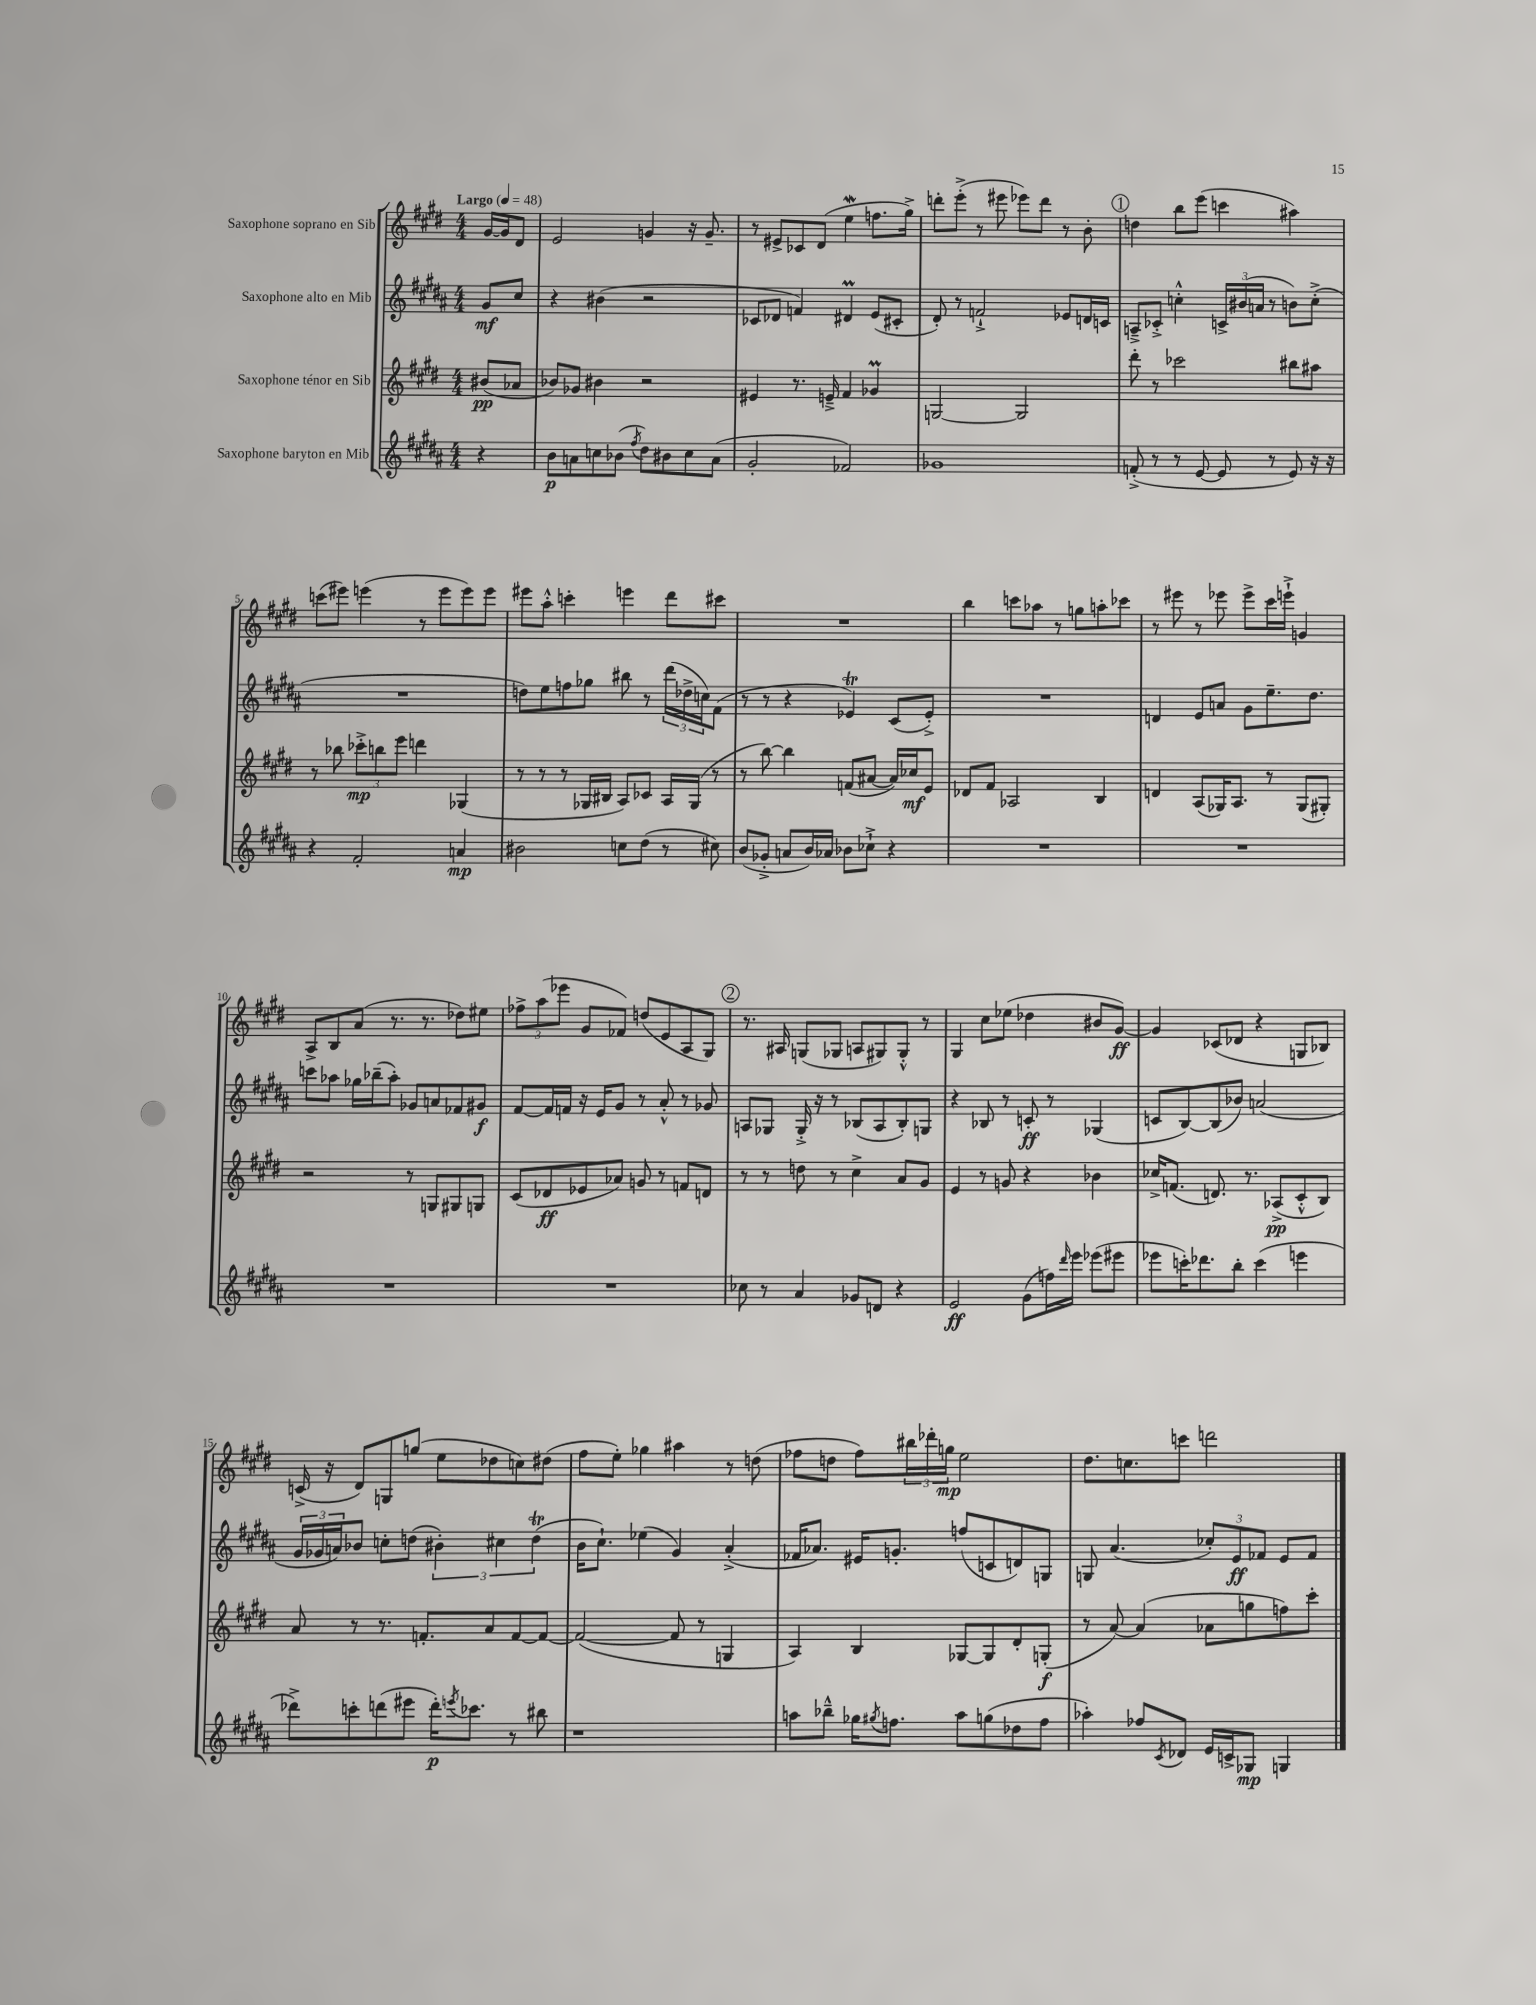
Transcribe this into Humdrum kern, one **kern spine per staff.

**kern	**dynam	**kern	**dynam	**kern	**dynam	**kern	**dynam
*part4	*part4	*part3	*part3	*part2	*part2	*part1	*part1
*staff4	*staff4	*staff3	*staff3	*staff2	*staff2	*staff1	*staff1
*I"Saxophone baryton en Mib	*	*I"Saxophone ténor en Sib	*	*I"Saxophone alto en Mib	*	*I"Saxophone soprano en Sib	*
*clefG2	*	*clefG2	*	*clefG2	*	*clefG2	*
*k[f#c#g#d#a#]	*	*k[f#c#g#d#]	*	*k[f#c#g#d#a#]	*	*k[f#c#g#d#]	*
*M4/4	*	*M4/4	*	*M4/4	*	*M4/4	*
*MM48	*	*MM48	*	*MM48	*	*MM48	*
=	=	=	=	=	=	=	=
!	!	!	!	!	!	!LO:TX:a:B:t=Largo	!
4r	.	(8b#X/L	pp	8g#/L	mf	[16g#/LL	.
.	.	.	.	.	.	16g#/J]	.
.	.	8a-X/J	.	8cc#/J	.	8d#/J	.
=1	=1	=1	=1	=1	=1	=1	=1
8b\L	p	8b-X/L)	.	4r	.	2e/	.
8an\	.	8g-X/J	.	.	.	.	.
8ccn\	.	4b#X\	.	(4b#X\	.	.	.
(8b-X\J	.	.	.	.	.	.	.
8qff#/	.	.	.	.	.	.	.
8dd#\L)	.	2r	.	2r	.	4gn/	.
8b#X\	.	.	.	.	.	.	.
8cc\	.	.	.	.	.	16r	.
.	.	.	.	.	.	8.g~/	.
(8a\J	.	.	.	.	.	.	.
=2	=2	=2	=2	=2	=2	=2	=2
2g#'/	.	4e#X/	.	8c-X/L	.	8r	.
.	.	.	.	8d-X/J	.	8e#X^/L	.
.	.	8.r	.	4fn/)	.	8c-X/	.
.	.	.	.	.	.	(8d#/J	.
.	.	16en~^/	.	.	.	.	.
2f-X/)	.	4f#/	.	4d#Xm/	.	4eew\	.
.	.	4g-XM/	.	(8e/L	.	8.ffn\L	.
.	.	.	.	8c#X'/J	.	.	.
.	.	.	.	.	.	16gg#^\Jk)	.
=3	=3	=3	=3	=3	=3	=3	=3
1g-X	.	[2Gn/	.	8d#'/)	.	8dddn'\L	.
.	.	.	.	8r	.	(8eee'^\J	.
.	.	.	.	2fn`^/	.	8r	.
.	.	.	.	.	.	8eee#X\	.
.	.	2G/]	.	.	.	8eee-X\L)	.
.	.	.	.	.	.	8ddd\J	.
.	.	.	.	8e-X/L	.	8r	.
.	.	.	.	16dn/L	.	8b'\	.
.	.	.	.	16cn/JJ	.	.	.
!!LO:REH:place=s1:t=1
=4	=4	=4	=4	=4	=4	=4	=4
(8fn'^/	.	8ddd#'\	.	8An~^/L	.	4ddn\	.
8r	.	8r	.	8c-X'^/J	.	.	.
8r	.	2ccc-X\	.	4ccn'^^\	.	8bb\L	.
[8e/	.	.	.	.	.	(8eee\J	.
8e/]	.	.	.	24cn^/LL	.	4cccn\	.
.	.	.	.	(24b#X/	.	.	.
.	.	.	.	24an/JJ	.	.	.
8r	.	.	.	8r	.	.	.
8e/)	.	8bb#X\L	.	8bn\L)	.	4aa#X\)	.
16r	.	8aa#X\J	.	(8cc'^\J	.	.	.
16r	.	.	.	.	.	.	.
!!LO:LB:g=z
=5	=5	=5	=5	=5	=5	=5	=5
4r	.	8r	.	1r	.	(8cccn\L	.
.	.	8bb-X\	.	.	.	8eee#X\J)	.
2f#'/	.	12ccc-X'^\L	mp	.	.	(4eeen\	.
.	.	12bbn\	.	.	.	.	.
.	.	12eee\J	.	.	.	.	.
.	.	4dddn\	.	.	.	8r	.
.	.	.	.	.	.	8eee\L	.
4an/	mp	(4G-X/	.	.	.	8eee\)	.
.	.	.	.	.	.	8eee\J	.
=6	=6	=6	=6	=6	=6	=6	=6
2b#X\	.	8r	.	8ddn\L)	.	8eee#X\L	.
.	.	8r	.	8ee\	.	8aa'^^\J	.
.	.	8r	.	8ffn\	.	4cccn'\	.
.	.	16G-X/LL	.	8gg-X\J	.	.	.
.	.	16B#X/JJ	.	.	.	.	.
8ccn\L	.	8A/L)	.	8bb#X\	.	4eeen\	.
(8dd#\J	.	8c-X/J	.	8r	.	.	.
8r	.	16A/LL	.	(24ddd#\LL	.	8ddd#\L	.
.	.	.	.	24dd-X^\	.	.	.
.	.	(16G-/JJ	.	.	.	.	.
.	.	.	.	24ccn\J)	.	.	.
8cc#X\)	.	8r	.	(8f#\J	.	8ccc#X\J	.
=7	=7	=7	=7	=7	=7	=7	=7
(8b/L	.	8r	.	8r	.	1r	.
8g-X'^/J	.	[8bb\)	.	8r	.	.	.
8an/L	.	4bb\]	.	4r	.	.	.
16b/L)	.	.	.	.	.	.	.
16a-X/JJ	.	.	.	.	.	.	.
8b-X\L	.	(8fn/L	.	4e-XT/)	.	.	.
8cc-X`^\J	.	[8a#X/J	.	.	.	.	.
4r	.	16a#/LL])	.	(8c#/L	.	.	.
.	.	16cc-X/J	mf	.	.	.	.
.	.	8e/J	.	8e-'^/J)	.	.	.
=8	=8	=8	=8	=8	=8	=8	=8
1r	.	8d-X/L	.	1r	.	4bb\	.
.	.	8f#/J	.	.	.	.	.
.	.	2A-X/	.	.	.	8cccn\L	.
.	.	.	.	.	.	8aa-X\J	.
.	.	.	.	.	.	8r	.
.	.	.	.	.	.	8ggn\L	.
.	.	4B/	.	.	.	8aan'\	.
.	.	.	.	.	.	8ccc-X\J	.
=9	=9	=9	=9	=9	=9	=9	=9
1r	.	4dn/	.	4dn/	.	8r	.
.	.	.	.	.	.	8eee#X\	.
.	.	(8A/L	.	8e/L	.	8r	.
.	.	16G-X/K)	.	8an/J	.	8eee-X\	.
.	.	8.A/J	.	.	.	.	.
.	.	.	.	8g#\L	.	8eee-^\L	.
.	.	8r	.	8.ee~\	.	16ccc#\L	.
.	.	.	.	.	.	16eeen`^\JJ	.
.	.	(8G-/L	.	.	.	4gn/	.
.	.	.	.	8.dd#\J	.	.	.
.	.	8G#X'/J)	.	.	.	.	.
!!LO:LB:g=z
=10	=10	=10	=10	=10	=10	=10	=10
1r	.	2r	.	8cccn\L	.	8A^/L	.
.	.	.	.	8aa-X\J	.	8B/	.
.	.	.	.	16gg-X\LL	.	(8a/J	.
.	.	.	.	(16bb-X~\J	.	.	.
.	.	.	.	8aa-'\J)	.	8.r	.
.	.	8r	.	8g-X/L	.	.	.
.	.	.	.	.	.	8.r	.
.	.	8Gn/L	.	8an/	.	.	.
.	.	8G#X/	.	8f-X/	.	8dd-X\L)	.
.	.	8Gn/J	.	8g#X/J	f	8ee#X\J	.
=11	=11	=11	=11	=11	=11	=11	=11
1r	.	(8c#/L	.	[8f#/L	.	12ff-X^\L	.
.	.	.	.	.	.	(12aa\	.
.	.	8d-X/	ff	16f#/L]	.	.	.
.	.	.	.	.	.	12eee-X\J	.
.	.	.	.	16fn/JJ	.	.	.
.	.	8e-X/	.	16r	.	8g#/L	.
.	.	.	.	16e/KL	.	.	.
.	.	8a-X/J)	.	8g#/J	.	8f-X/J)	.
.	.	8gn/	.	8r	.	(8ddn/L	.
.	.	8r	.	8a#'^^/	.	8e/	.
.	.	8fn/L	.	8r	.	8A/	.
.	.	8dn/J	.	8g-X/	.	8G#/J)	.
!!LO:REH:place=s1:t=2
=12	=12	=12	=12	=12	=12	=12	=12
8cc-X\	.	8r	.	8An/L	.	8.r	.
8r	.	8r	.	8G-X/J	.	.	.
.	.	.	.	.	.	16A#X/	.
4a#/	.	8ddn\	.	16G-'^/	.	(8Gn/L	.
.	.	.	.	16r	.	.	.
.	.	8r	.	8r	.	8G-X/J	.
8g-X/L	.	4cc#^\	.	(8B-X/L	.	8An/L	.
8dn/J	.	.	.	8A/	.	8G#X/)	.
4r	.	8a/L	.	8B-'/)	.	8G#'^^/J	.
.	.	8g#/J	.	8Gn/J	.	8r	.
=13	=13	=13	=13	=13	=13	=13	=13
2e/	ff	4e/	.	4r	.	4G#/	.
.	.	8r	.	8B-X/	.	8cc#\L	.
.	.	8gn/	.	8r	.	(8ee-X\J	.
(8g#\L	.	4r	.	8cn'/	ff	4dd-X\	.
16ffn\L)	.	.	.	8r	.	.	.
16qqddd#/	.	.	.	.	.	.	.
16eee\JJ	.	.	.	.	.	.	.
(8eee-X\L	.	4b-X\	.	(4G-X/	.	8b#X/L	.
8eee#X\J	.	.	.	.	.	[8g#/J)	ff
=14	=14	=14	=14	=14	=14	=14	=14
8eee-X\L	.	16cc-X^/KL	.	8cn/L	.	4g#/]	.
.	.	(8.fn/J	.	.	.	.	.
16cccn'\K)	.	.	.	[8B/)	.	.	.
8.ddd-X\	.	.	.	.	.	.	.
.	.	8.dn/)	.	(8B/]	.	(8c-X/L	.
8bb'\J	.	.	.	8b-X/J)	.	8d-X/J	.
.	.	8.r	.	.	.	.	.
(4ccc\	.	.	.	(2an/	.	4r	.
.	.	(8A-X^/L	pp	.	.	.	.
4eeen\	.	8c#'^^/	.	.	.	8Gn/L	.
.	.	8B/J)	.	.	.	8B-X/J)	.
!!LO:LB:g=z
=15	=15	=15	=15	=15	=15	=15	=15
8ddd-X^\L)	.	8a/	.	24g#/LL	.	(16cn^/	.
.	.	.	.	24g-X/	.	.	.
.	.	.	.	.	.	16r	.
.	.	.	.	24an/J)	.	.	.
8cccn'\	.	8r	.	8b-X/J	.	8d#/L)	.
(8dddn\	.	8.r	.	8ccn'\L	.	8Gn/	.
8eee#X\J	.	.	.	(8ddn\J	.	(8ggn/J	.
.	.	8.fn'/L	.	.	.	.	.
16ddd'\KL)	p	.	.	6b#X'\)	.	8ee\L	.
8qeeen/	.	.	.	.	.	.	.
8.ccc-X\J	.	.	.	.	.	.	.
.	.	8a/	.	.	.	8dd-X\	.
.	.	.	.	6cc#X\	.	.	.
8r	.	[8f/	.	.	.	8ccn\)	.
.	.	.	.	(6ddT\	.	.	.
8bb#X\	.	8f/J_	.	.	.	(8dd#X\J	.
=16	=16	=16	=16	=16	=16	=16	=16
1r	.	(2f/_	.	16b\KL	.	8ff#\L	.
.	.	.	.	8.cc#`\J)	.	.	.
.	.	.	.	.	.	8ee'\J)	.
.	.	.	.	(4ee-X\	.	4gg-X\	.
.	.	8f/]	.	4g#/)	.	4aa#X\	.
.	.	8r	.	.	.	.	.
.	.	4Gn/	.	(4a#'^/	.	8r	.
.	.	.	.	.	.	(8ddn\	.
=17	=17	=17	=17	=17	=17	=17	=17
8aan\L	.	4A/)	.	16f-X/KL	.	8ff-X\L	.
.	.	.	.	8.a-X/J)	.	.	.
8bb-X~^^\J	.	.	.	.	.	8ddn\J	.
16gg-X\KL	.	4B/	.	16e#X/KL	.	8ff-\L)	.
8qgg#X/	.	.	.	.	.	.	.
8.ffn\J	.	.	.	8.gn'/J	.	.	.
.	.	.	.	.	.	24bb#X\L	.
.	.	.	.	.	.	24ddd-X'\	.
.	.	.	.	.	.	24ggn\JJ	mp
8aa\L	.	[8G-X/L	.	(8ffn/L	.	2ee\	.
(8ggn\	.	8G-/]	.	8cn/	.	.	.
8dd-X\	.	8d#'/	.	8dn/)	.	.	.
8ff\J	.	(8Gn'/J	f	8Gn/J	.	.	.
=18	=18	=18	=18	=18	=18	=18	=18
4aa-X'\)	.	8r	.	8Gn/	.	8.dd#\L	.
.	.	[8a/)	.	(4.a#/	.	.	.
.	.	.	.	.	.	8.ccn\	.
8ff-X/L	.	(4a/]	.	.	.	.	.
8qc#/	.	.	.	.	.	.	.
8d-X/J	.	.	.	.	.	8cccn\J	.
16e/LL	.	8a-X\L	.	12cc-X'/L)	.	2dddn\	.
16cn^/J	.	.	.	.	.	.	.
.	.	.	.	12e/	ff	.	.
8G-X/J	mp	8ggn\	.	.	.	.	.
.	.	.	.	12f-X/J	.	.	.
4Gn/	.	8ffn\)	.	8e/L	.	.	.
.	.	8ccc#'\J	.	8f-/J	.	.	.
==	==	==	==	==	==	==	==
*-	*-	*-	*-	*-	*-	*-	*-
